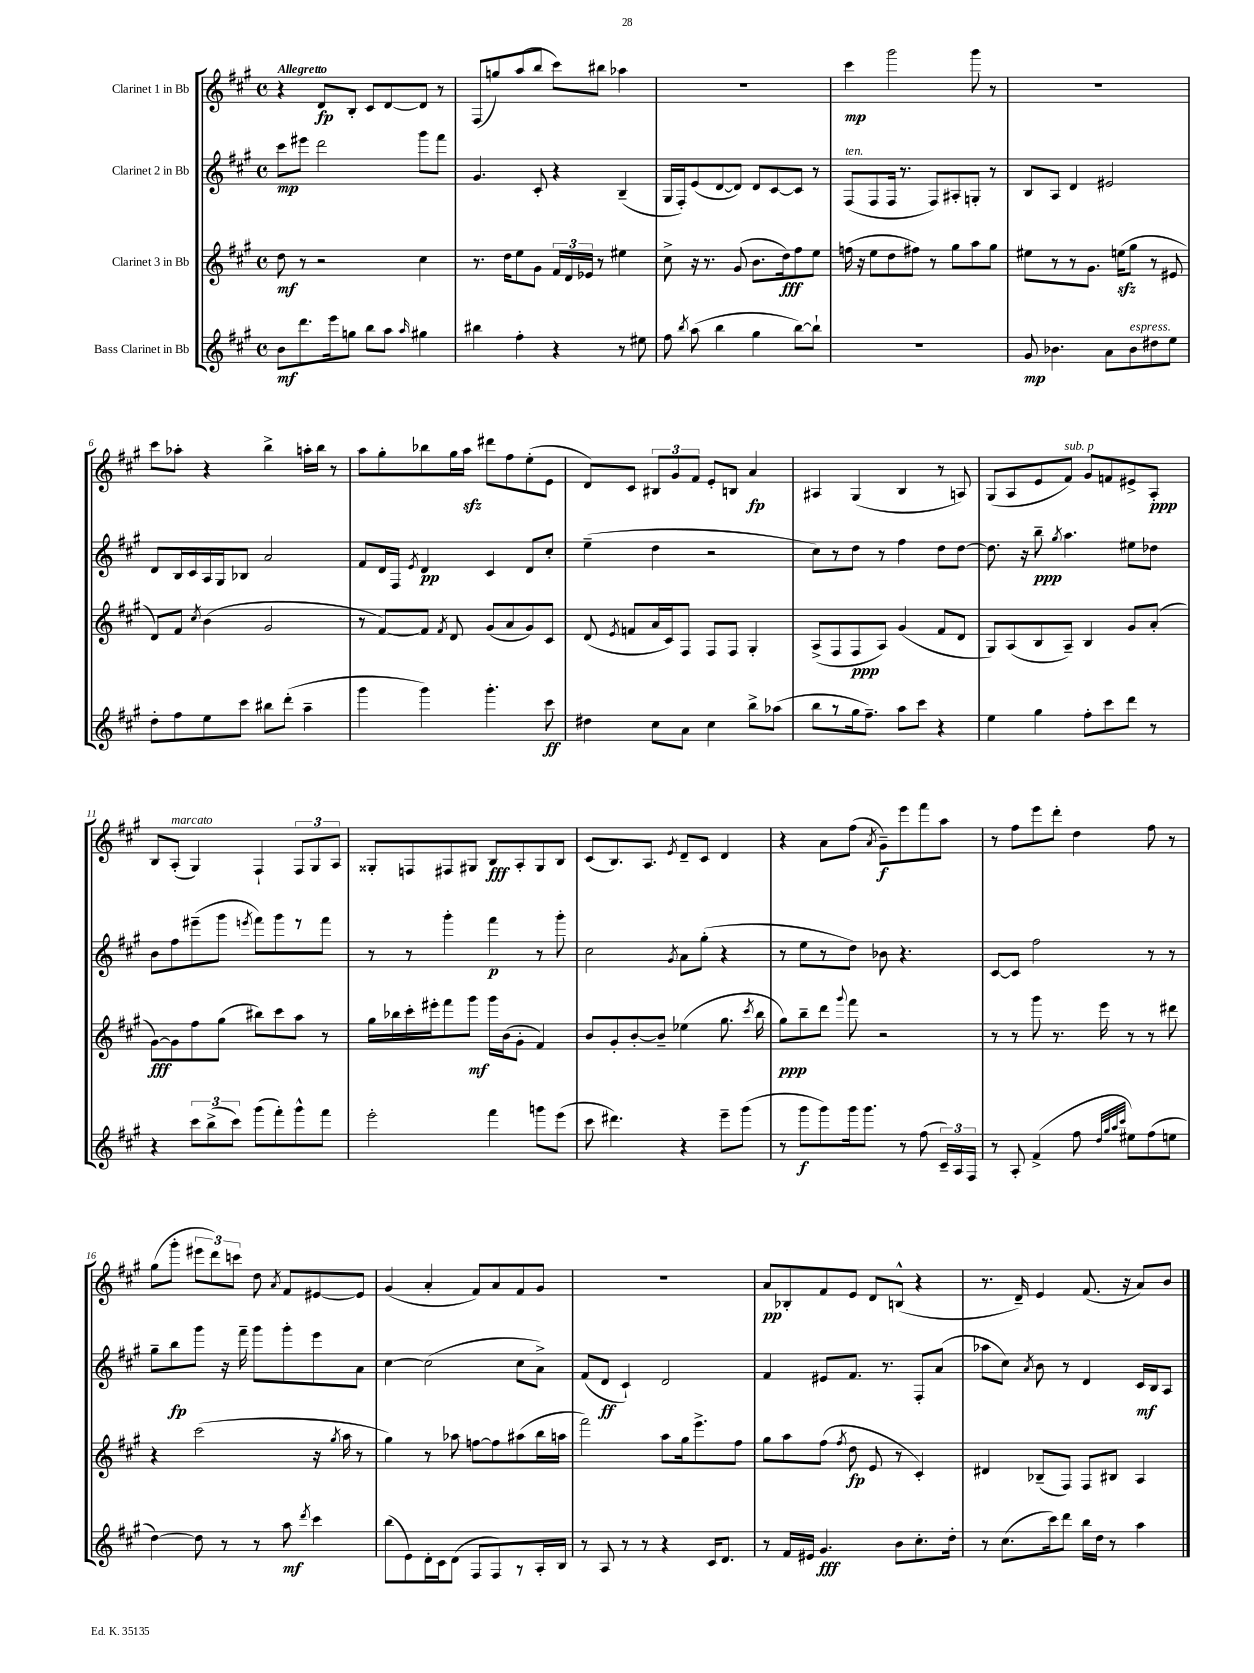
<<
\new StaffGroup <<
\new Staff = "s0" \with { instrumentName = "Clarinet 1 in Bb" } {
    \clef treble \key a \major \defaultTimeSignature \time 4/4 \tempo "Allegretto"
    \autoBeamOff r4 d'8[\fp b8]-. cis'8[ d'8~ d'8] r8 |
    fis8[( g''8) a''8( b''8] cis'''8[) bis''8] aes''4 |
    R1 |
    cis'''4\mp gis'''2 gis'''8 r8 |
    R1 |
    cis'''8[ aes''8]-. r4 b''4-> a''16[-. b''16] r8 |
    a''8[ gis''8-. bes''8 gis''16 a''16]\sfz dis'''8[ fis''8 e''8-.( e'8] |
    d'8[) cis'8] \tuplet 3/2 { bis8[ gis'8 fis'8] } e'8[-. b8] a'4\fp |
    ais4 gis4( b4 r8 a8) |
    gis8[( a8 e'8 fis'8]^\markup { \italic "sub. p" }) gis'8[ f'8 eis'8-> a8]-.\ppp |
    b8[ a8]-.^\markup { \italic "marcato" }( gis4) fis4-! \tuplet 3/2 { fis8[ gis8 a8] } |
    gisis8[-. f8 fis8 gis8] b8[\fff a8-. gis8 b8] |
    cis'8[( b8.) a8.] \acciaccatura { e'8 } d'8[-- cis'8] d'4 |
    r4 a'8[ fis''8]( \acciaccatura { a'8 } gis'8[--\f) e'''8 fis'''8 a''8] |
    r8 fis''8[ e'''8 d'''8]-. d''4 fis''8 r8 |
    gis''8[( gis'''8]-. \tuplet 3/2 { eis'''8[ d'''8) c'''8] } d''8 \acciaccatura { a'8 } fis'8[ eis'8~ eis'8] |
    gis'4( a'4-. fis'8[) a'8 fis'8 gis'8] |
    R1 |
    a'8[\pp bes8-. fis'8 e'8] d'8[ b8]-^( r4 |
    r8. d'16--) e'4 fis'8.( r16 a'8[) b'8] \bar "|." |
}
\new Staff = "s1" \with { instrumentName = "Clarinet 2 in Bb" } {
    \clef treble \key a \major \defaultTimeSignature \time 4/4
    \autoBeamOff cis'''8[\mp eis'''8] d'''2 gis'''8[ fis'''8] |
    gis'4. cis'8-. r4 b4--( |
    gis16[ fis16-.) e'8( d'8~ d'8]) d'8[ cis'8~ cis'8] r8 |
    fis8[^\markup { \italic "ten." }( fis8 fis16] r8. fis8[) ais8-. g8]-. r8 |
    b8[ a8] d'4 eis'2 |
    d'8[ b16 cis'16 a16 gis16 bes8] a'2 |
    fis'8[ d'16 fis16] \acciaccatura { e'8 } d'4\pp cis'4 d'8[ cis''8]-. |
    e''4--( d''4 r2 |
    cis''8[) r8 d''8] r8 fis''4 d''8[ d''8]~ |
    d''8. r16 b''8--\ppp \acciaccatura { gis''8 } a''4. eis''8[ des''8] |
    b'8[ fis''8 eis'''8--( gis'''8] \acciaccatura { e'''8 } fis'''8[) gis'''8 r8 fis'''8] |
    r8 r8 gis'''4-. fis'''4\p r8 gis'''8-. |
    cis''2 \acciaccatura { gis'8 } a'8[ gis''8]-.( r4 |
    r8 e''8[ r8 d''8]) bes'8 r4. |
    cis'8[~ cis'8] fis''2 r8 r8 |
    gis''8[-- b''8\fp gis'''8] r16 fis'''16-- gis'''8[ gis'''8-. e'''8 a'8] |
    cis''4~ cis''2( cis''8[ a'8]->) |
    fis'8[( d'8]\ff cis'4-!) d'2 |
    fis'4 eis'8[ fis'8.] r8. fis8[-. a'8]( |
    aes''8[ cis''8]) \acciaccatura { a'8 } b'8 r8 d'4 cis'16[\mf b16 a8] \bar "|." |
}
\new Staff = "s2" \with { instrumentName = "Clarinet 3 in Bb" } {
    \clef treble \key a \major \defaultTimeSignature \time 4/4
    \autoBeamOff d''8\mf r8 r2 cis''4 |
    r8. d''16[ e''8 gis'8] \tuplet 3/2 { fis'16[ d'16 ees'16] } r8 eis''4 |
    cis''8-> r16 r8. gis'8( b'8.[ d''16\fff) fis''8 e''8] |
    f''16( r16 e''8[ d''8 fis''8]) r8 gis''8[ a''8 gis''8] |
    eis''8[ r8 r8 gis'8.] e''16[\sfz( gis''8] r8 eis'8 |
    d'8[) fis'8] \acciaccatura { cis''8 } b'4( gis'2 |
    r8 fis'8[~) fis'8] \acciaccatura { fis'8 } d'8 gis'8[( a'8 gis'8) cis'8] |
    d'8( \acciaccatura { e'8 } f'8[ a'16 cis'16) fis8] fis8[ fis8] gis4-. |
    a8[->( fis8 fis8\ppp a8]) gis'4( fis'8[ d'8] |
    gis8[) a8( b8 a8]--) b4 gis'8[ a'8]-.( |
    gis'8[~\fff) gis'8 fis''8 gis''8]( bis''8[) cis'''8 a''8] r8 |
    gis''16[ bes''16 cis'''16-. eis'''16-. fis'''8 gis'''8]\mf gis'''16[ b'16( gis'8]-. fis'4) |
    b'8[ gis'8-. b'8~-. b'8]-- ees''4( gis''8. \acciaccatura { cis'''8 } b''16 |
    gis''8[\ppp) b''8-- d'''8] \appoggiatura { gis'''8 } fis'''8 r2 |
    r8 r8 gis'''8 r8. e'''16 r8 r8 dis'''8 |
    r4 cis'''2( r16 \acciaccatura { gis''8 } a''16 r8 |
    gis''4) r8 aes''8 f''8[~ f''8 ais''8( b''16 a''16] |
    fis'''2) a''8[ gis''16 e'''8.-> fis''8] |
    gis''8[ a''8 fis''8]( \acciaccatura { fis''8 } d''8\fp e'8 r8 cis'4-.) |
    dis'4 bes8[--( fis8]) fis8[ bis8] a4 \bar "|." |
}
\new Staff = "s3" \with { instrumentName = "Bass Clarinet in Bb" } {
    \clef treble \key a \major \defaultTimeSignature \time 4/4
    \autoBeamOff b'8[\mf d'''8. e'''16 g''8] b''8[ a''8] \grace { a''16 } gis''4 |
    bis''4 fis''4-. r4 r8 eis''8 |
    fis''8 \acciaccatura { b''8 } a''8( b''4 gis''4 b''8[~) b''8]-! |
    R1 |
    gis'8\mp bes'4. a'8[ bes'8^\markup { \italic "espress." } dis''8 e''8] |
    d''8[-. fis''8 e''8 cis'''8] bis''8[ d'''8]-.( a''4-- |
    gis'''4 gis'''4) gis'''4.-. cis'''8\ff |
    dis''4 cis''8[ a'8] cis''4 b''8[-> aes''8]( |
    b''8[ r8 gis''16 fis''8.]--) a''8[ cis'''8] r4 |
    e''4 gis''4 fis''8[-. cis'''8 d'''8] r8 |
    r4 \tuplet 3/2 { cis'''8[ b''8->( cis'''8]) } gis'''8[( fis'''8-.) gis'''8-^ fis'''8] |
    e'''2-. fis'''4 g'''8[ e'''8]( |
    cis'''8 dis'''4.) r4 e'''8[-- gis'''8]( |
    r8 gis'''8[\f gis'''8) gis'''16 gis'''8.] r8 fis''8( \tuplet 3/2 { cis'16[--) a16 fis16] } |
    r8 a8-. fis'4->( fis''8 \grace { d''32[ gis''32 a''32 cis'''32] } eis''8[) fis''8( e''8] |
    d''4~) d''8 r8 r8 a''8\mf \acciaccatura { d'''8 } cis'''4 |
    b''8[( e'8) d'16-. cis'16 d'8]( fis8[ fis8) r8 a16-. b16] |
    r8 a8 r8 r8 r4 cis'16[ d'8.] |
    r8 fis'16[ eis'16] gis'4.\fff b'8[ cis''8.-. d''16]-. |
    r8 cis''8.[( cis'''16) d'''8] b''16[ d''16] r8 a''4 \bar "|." |
}
>>
>>
